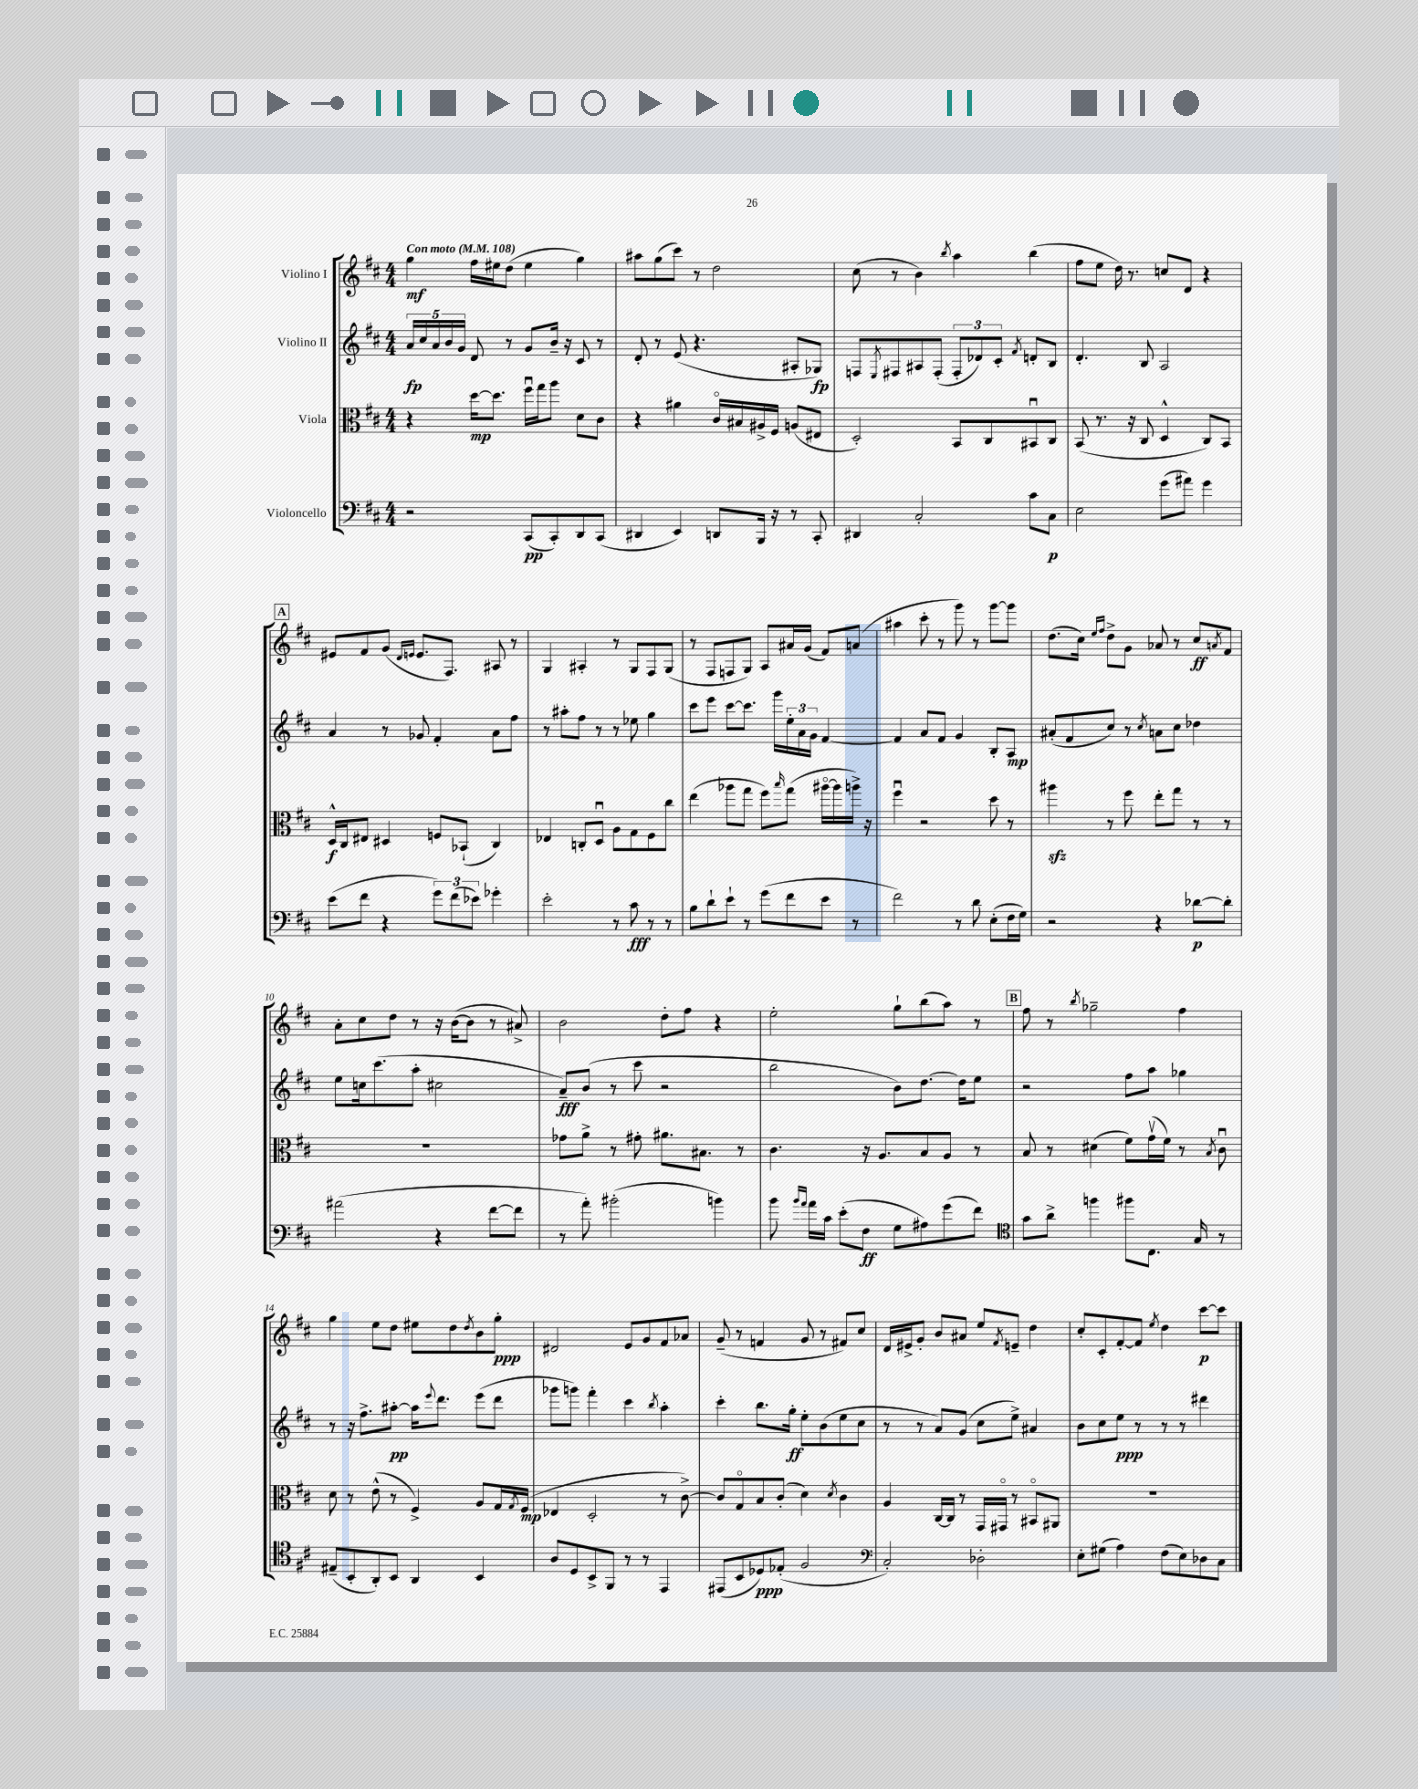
<<
\new StaffGroup <<
\new Staff = "s0" \with { instrumentName = "Violino I" } {
    \clef treble \key d \major \numericTimeSignature \time 4/4 \tempo "Con moto" 4 = 108
    g''4\mf fis''16 eis''16 d''8( eis''4 g''4) |
    ais''8 g''8( cis'''8) r8 d''2 |
    cis''8( r8 b'4) \acciaccatura { b''8 } a''4 b''4( |
    fis''8 e''8 d''16) r8. c''8 d'8 r4 |
    \mark \markup { \box "A" } eis'8 fis'8 g'8( \grace { d'16 e'16 } e'8. fis8.) ais8 r8 |
    g4 ais4-. r8 g8 fis8 g8( |
    r8 fis8 f8 g8) a8 ais'16 g'16( fis'8) a'8( |
    ais''4 cis'''8-. r8 g'''8) r8 g'''8~ g'''8 |
    d''8.( cis''16) \grace { e''16 fis''16 } d''8-> g'8 aes'8 r8 cis''8\ff \acciaccatura { a'8 } fis'8 |
    a'8-. cis''8 d''8 r8 r16 b'16~( b'8 r8 ais'8->) |
    b'2 d''8-. fis''8 r4 |
    e''2-. g''8-! b''8( a''8) r8 |
    \mark \markup { \box "B" } fis''8 r8 \acciaccatura { b''8 } ges''2-- fis''4 |
    g''4 e''8 d''8 eis''8 d''8 \acciaccatura { d''8 } b'8 g''8-.\ppp |
    dis'2 e'8 g'8 fis'8 aes'8 |
    g'8--( r8 f'4 g'8 r8 fis'8) cis''8 |
    d'16 eis'16-> g'8-. b'8 ais'8 e''8 \acciaccatura { fis'8 } e'8-- d''4 |
    cis''8-. cis'8-. fis'8~-. fis'8 \acciaccatura { e''8 } d''4 cis'''8~\p cis'''8 \bar "|." |
}
\new Staff = "s1" \with { instrumentName = "Violino II" } {
    \clef treble \key d \major \numericTimeSignature \time 4/4
    \tuplet 5/4 { a'16\fp cis''16 a'16 b'16 g'16 } d'8 r8 g'8 b'16-- r16 cis'8 r8 |
    d'8-. r8 e'8( r4. ais8-. ges8\fp) |
    f8 \acciaccatura { e8 } fis8 ais8 fis8-.( \tuplet 3/2 { fis8-. des'8) cis'8-. } \acciaccatura { fis'8 } d'8-. b8 |
    d'4.-. b8 a2 |
    \mark \markup { \box "A" } a'4 r8 ges'8 fis'4-. a'8 fis''8 |
    r8 ais''8-. fis''8 r8 r8 ees''8 g''4 |
    cis'''8 e'''8 cis'''8~ cis'''8. g'''16 \tuplet 3/2 { e''16-. a'16 g'16 } fis'4~ |
    fis'4 a'8 fis'8 g'4 b8-. a8\mp |
    ais'8-.( fis'8 cis''8) r8 \acciaccatura { cis''8 } a'8 cis''8 des''4 |
    e''8 c''16 cis'''8.( a''8-. cis''2 |
    a'8--\fff) b'8( r8 cis'''8 r2 |
    b''2 b'8) d''8.~ d''16 e''8 |
    \mark \markup { \box "B" } r2 fis''8 a''8 ges''4 |
    r8 r16 fis''8.-> ais''8~-.\pp ais''16 \appoggiatura { e'''8 } d'''8. e'''8( d'''8 |
    ges'''8 g'''8) fis'''4-. cis'''4 \acciaccatura { b''8 } a''4-. |
    cis'''4-. b''8. g''16-.\ff e''8-. b'8( e''8 cis''8 |
    r8 r8 a'8) g'8( cis''8 e''8->) ais'4 |
    b'8 cis''8 e''8\ppp r8 r8 r8 dis'''4 \bar "|." |
}
\new Staff = "s2" \with { instrumentName = "Viola" } {
    \clef alto \key d \major \numericTimeSignature \time 4/4
    r4 d''16~\mp d''8. fis''16\downbow g''16 a''8 d'8 cis'8 |
    r4 ais'4 cis'16\flageolet bis16 ais16-> fis16 a8( eis8 |
    d2-.) b,8 cis8 bis,8\downbow cis8 |
    b,8( r8. r16 cis8 d4-^ cis8) b,8 |
    \mark \markup { \box "A" } d16-^\f cis16 eis8 dis4 f8 bes,8-!( cis4) |
    ees4 c8-. d8\downbow a8 g8 fis8 cis''8 |
    e''4( aes''8 g''8 fis''8) \grace { b''16 } g''8( ais''16~\flageolet ais''16 a''16->) r16 |
    fis''4\downbow r2 d''8 r8 |
    ais''4\sfz r8 fis''8 e''8-. g''8 r8 r8 |
    R1 |
    ges'8 a'8-> r8 gis'8-. ais'8. bis8. r8 |
    cis'4. r16 a8. b8 a8 r8 |
    \mark \markup { \box "B" } b8 r8 dis'4( fis'8) g'16\upbow( fis'16) r8 \acciaccatura { b8 } cis'8\downbow |
    d'8 r8 e'8-^( r8 fis4->) a8 g16 \acciaccatura { g8 } fis16\mp( |
    ees4 d2-. r8 cis'8~->) |
    cis'8 g8\flageolet b8 cis'8-.( d'4) \acciaccatura { d'8 } cis'4 |
    a4 cis16~ cis16 r8 g,16 gis,16\flageolet r8 bis,8\flageolet ais,8 |
    R1 \bar "|." |
}
\new Staff = "s3" \with { instrumentName = "Violoncello" } {
    \clef bass \key d \major \numericTimeSignature \time 4/4
    r2 cis,8\pp( cis,8-.) d,8 cis,8( |
    dis,4 e,4) d,8 b,,16 r16 r8 cis,8-. |
    dis,4 cis2-. cis'8 cis8\p |
    e2 g'8( ais'8) g'4 |
    \mark \markup { \box "A" } e'8( fis'8 r4 \tuplet 3/2 { g'8) fis'8( ees'8) } ges'4-. |
    e'2-. r8 cis'8\fff r8 r8 |
    b8 d'8-! e'8-! r8 g'8( fis'8 e'8 r8 |
    fis'2) r8 d'8 e8-.( fis16 g16) |
    r2 r4 des'8~\p des'8-. |
    ais'2( r4 fis'8~ fis'8 |
    r8 a'8-.) bis'2-.( b'4) |
    b'8 \grace { b'16 a'16 } a'16 cis'16 e'8-.( fis8\ff g8 ais8) g'8( fis'8) |
    \mark \markup { \box "B" } \clef tenor g'8 a'8-> f''4 fis''8 cis8. g16 r8 |
    eis8--( b,8-. a,8-.) b,8 a,4 b,4 |
    a8 d8 b,8-> fis,8 r8 r8 e,4 |
    eis,8( b,8 des8\ppp) ees8-.( fis2 |
    \clef bass cis2-.) des2-. |
    e8-. gis8( a4) fis8( e8) des8 cis8 \bar "|." |
}
>>
>>
